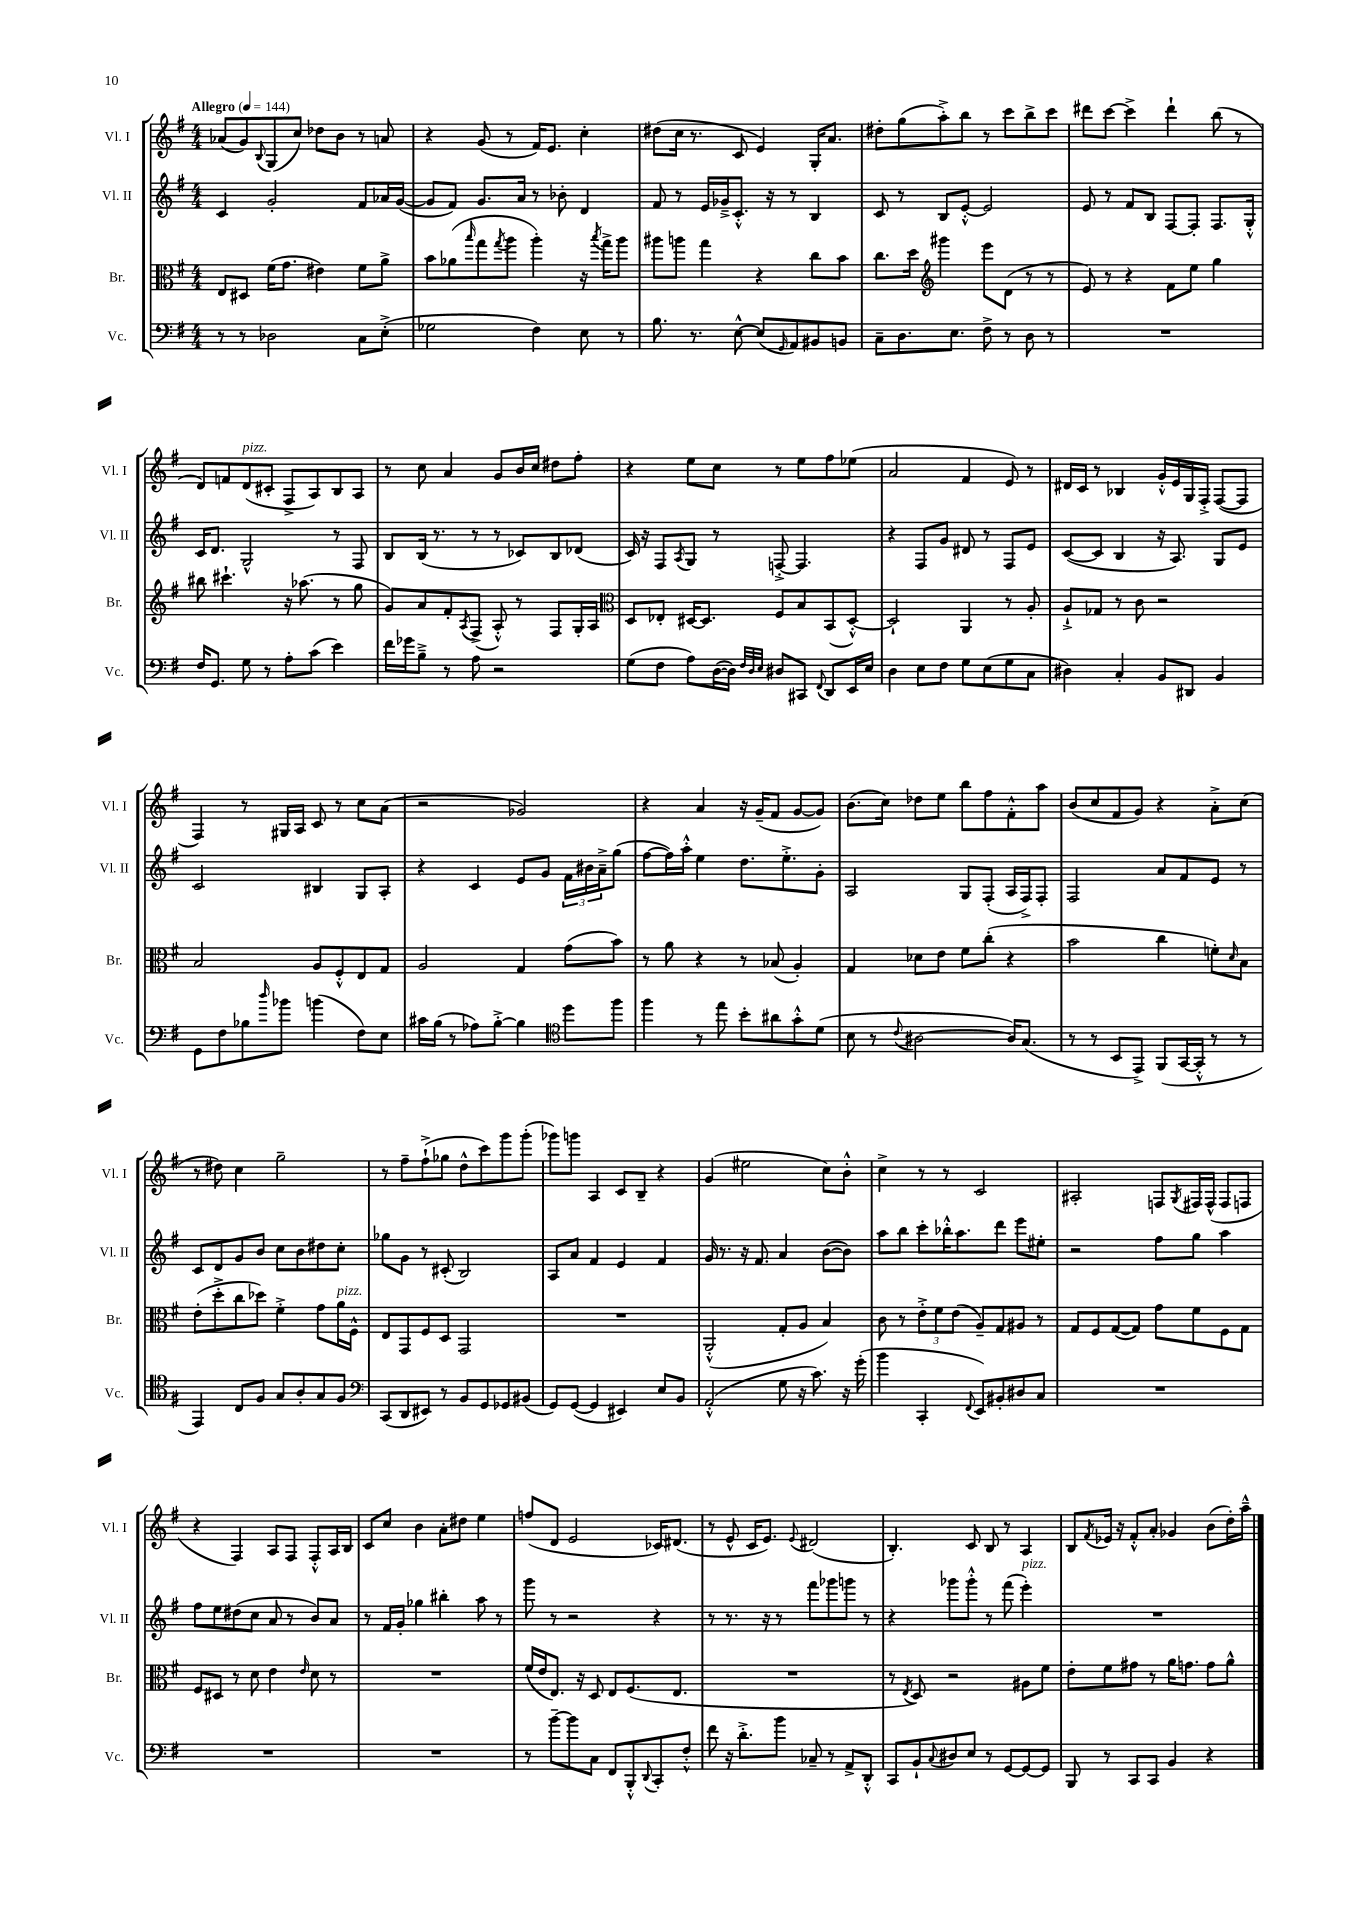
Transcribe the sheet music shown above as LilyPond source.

<<
\new StaffGroup <<
\new Staff = "s0" \with { instrumentName = "Vl. I" shortInstrumentName = "Vl. I" } {
    \clef treble \key g \major \numericTimeSignature \time 4/4 \tempo "Allegro" 4 = 144
    aes'8( g'8) \appoggiatura { b8 } g8( c''8) des''8 b'8 r8 a'8 |
    r4 g'8( r8 fis'16) e'8. c''4-. |
    dis''8( c''16 r8. c'8 e'4) g16-. a'8. |
    dis''8-. g''8( a''8-.->) b''8 r8 c'''8 b''8-> c'''8 |
    dis'''8 c'''8~ c'''4-> dis'''4-! b''8( r8 |
    d'8) f'8 d'8^\markup { \italic "pizz." }( cis'8-. fis8-> a8) b8 a8 |
    r8 c''8 a'4 g'8 b'16 c''16 dis''8 fis''8-. |
    r4 e''8 c''8 r8 e''8 fis''8 ees''8( |
    a'2 fis'4 e'8) r8 |
    dis'16 c'16 r8 bes4 g'16-.-^ e'16 g16 fis16-.-> fis8~( fis8 |
    fis4) r8 gis16 a16 c'8 r8 c''8 a'8( |
    r2 ges'2) |
    r4 a'4 r16 g'16--( fis'8 g'8~ g'8) |
    b'8.( c''16) des''8 e''8 b''8 fis''8 fis'8-.-^ a''8 |
    b'8( c''8 fis'8 g'8) r4 a'8-.-> c''8( |
    r8 dis''8) c''4 g''2-- |
    r8 fis''8-- fis''8-!->( ges''8 d''8-^ c'''8) g'''8 g'''8-.( |
    ges'''8) g'''8 a4 c'8 b8-- r4 |
    g'4( eis''2 c''8) b'8-.-^ |
    c''4-> r8 r8 c'2 |
    ais2-. f8 \acciaccatura { g8 } fis16 fis16-^( fis8 f8 |
    r4 fis4) a8 fis8 fis8-.-^ a16 b16 |
    c'8 c''8 b'4 a'8-. dis''8 e''4 |
    f''8( d'8 e'2 ces'16) dis'8.( |
    r8 e'8-^ c'16 e'8.) \appoggiatura { e'8 } dis'2( |
    b4.-.) c'8 b8 r8 a4 |
    b8 \acciaccatura { fis'8 } ees'16 r16 fis'8-.-^ a'8-. ges'4 b'8( d''16-.) a''16---^ \bar "|." |
}
\new Staff = "s1" \with { instrumentName = "Vl. II" shortInstrumentName = "Vl. II" } {
    \clef treble \key g \major \numericTimeSignature \time 4/4
    c'4 g'2-. fis'8 aes'16 g'16~( |
    g'8 fis'8) g'8. a'16 r8 bes'8-. d'4 |
    fis'8 r8 e'16 ges'16---> c'8.-.-^ r16 r8 b4 |
    c'8 r8 b8 e'8~-.-^ e'2 |
    e'8 r8 fis'8 b8 fis8~ fis8-. fis8. g16-.-^ |
    c'16 d'8. g2-^ r8 fis8 |
    b8 b16( r8. r8 r8 ces'8) b8 des'8( |
    c'16) r16 fis8 \acciaccatura { a8 } g8 r8 f8~-.-> f4. |
    r4 fis8 g'8 dis'8 r8 fis8 e'8 |
    c'8~( c'8 b4 r16 a8.) g8 e'8 |
    c'2 bis4 g8 a8-. |
    r4 c'4 e'8 g'8 \tuplet 3/2 { fis'16 bis'16 a'16---> } g''8( |
    fis''8~ fis''16) a''16-.-^ e''4 d''8. e''8.-.-> g'8-. |
    a2 g8 fis8-.( a16 fis16->) fis8-. |
    fis2 a'8 fis'8 e'8 r8 |
    c'8 d'8 g'8 b'8 c''8 b'8 dis''8 c''8-. |
    ges''8 g'8 r8 cis'8-.( b2) |
    a8 a'8 fis'4 e'4 fis'4 |
    g'16 r8. r16 fis'8. a'4 b'8~( b'8) |
    a''8 b''8 c'''8-. bes''16-.-^ a''8. d'''8 e'''8 eis''8-. |
    r2 fis''8 g''8 a''4 |
    fis''8 e''8 dis''8( c''8 a'8 r8 b'8) a'8 |
    r8 fis'16 g'16-. ges''4 bis''4-. a''8 r8 |
    g'''8 r8 r2 r4 |
    r8 r8. r16 r8 fis'''8 ges'''8 g'''8 r8 |
    r4 ges'''8 ges'''8-.-^ r8 fis'''8( e'''4-.^\markup { \italic "pizz." }) |
    R1 \bar "|." |
}
\new Staff = "s2" \with { instrumentName = "Br." shortInstrumentName = "Br." } {
    \clef alto \key g \major \numericTimeSignature \time 4/4
    e8 dis8 fis'16( g'8. eis'4) fis'8 a'8-> |
    b'8 aes'8( \grace { b''16 } g''8 \acciaccatura { g''8 } a''8 a''4-.) r16 \acciaccatura { b''8 } g''16-> a''8 |
    ais''8 a''8 g''4 r4 c''8 b'8 |
    c''8. d''16 \clef treble gis'''4 e'''8 d'8( r8 r8 |
    e'8) r8 r4 fis'8 e''8 g''4 |
    bis''8 cis'''4.-! r16 aes''8.( r8 g''8 |
    g'8) a'8 fis'8-. \acciaccatura { a8 } fis8->( a8-.-^) r8 fis8 g16-. a16 |
    \clef alto d8 ees8-. dis16~ dis8. fis8 b8 b,8( dis8~-.-^) |
    dis2-! a,4 r8 a8-. |
    a8-!-> ges8 r8 c'8 r2 |
    b2 a8 fis8-.-^ e8 g8 |
    a2 g4 g'8( b'8) |
    r8 a'8 r4 r8 bes8( a4-.) |
    g4 des'8 e'8 fis'8 c''8-.( r4 |
    b'2 c''4 f'8-.) \grace { d'16 } b8 |
    e'8-.( d''8-.-> c''8 des''8) fis'4-.-> g'8 a'16^\markup { \italic "pizz." } fis16-^ |
    e8 g,8 fis8 d8 g,2 |
    R1 |
    a,2-.-^( g8-. a8 b4) |
    c'8 r8 \tuplet 3/2 { e'8-.-> fis'8 e'8( } a8--) g8 ais8 r8 |
    g8 fis8 g8~( g8) g'8 fis'8 fis8 g8 |
    fis8 dis8 r8 d'8 e'4 \grace { e'16 } d'8 r8 |
    R1 |
    fis'16( e'16 e8.) r16 d8 e8 fis8.( e8. |
    R1 |
    r8 \acciaccatura { e8 } d8) r2 ais8 fis'8 |
    e'8-. fis'8 gis'8 r8 a'16 g'8. g'8 a'8-^ \bar "|." |
}
\new Staff = "s3" \with { instrumentName = "Vc." shortInstrumentName = "Vc." } {
    \clef bass \key g \major \numericTimeSignature \time 4/4
    r8 r8 des2 c8 e8-.->( |
    ges2 fis4) e8 r8 |
    b8. r8. e8~-^ e8( \grace { g,16 } a,8) bis,8 b,8 |
    c8-- d8. e8. fis8-> r8 d8 r8 |
    R1 |
    fis16 g,8. g8 r8 a8-. c'8( e'4) |
    fis'16 ges'16 b8---> r8 a8 r2 |
    g8( fis8 a8) d16~( d16) \grace { fis32 d32 e32 } dis8 cis,8 \appoggiatura { fis,8 } d,8 e,16 e16 |
    d4 e8 fis8 g8 e8( g8 c8 |
    dis4) c4-. b,8 dis,8 b,4 |
    g,8 fis8 bes8 \grace { d''16 } bes'8 b'4( fis8) e8 |
    cis'16 b16( r8 aes8) b8~-.-> b4 \clef tenor d''8 fis''8 |
    fis''4 r8 e''8 b'8-. ais'8 g'8-.-^ d'8( |
    b8 r8 \appoggiatura { c'8 } ais2~ ais16) g8.( |
    r8 r8 b,8 e,8->) fis,8( g,16~ g,16-.-^ r8 r8 |
    e,4) c8 fis8 g8 a8-. g8 fis8 |
    \clef bass c,8( d,8 eis,8) r8 b,8 g,8 ges,8 bis,8( |
    g,8) g,8~( g,4 eis,4) e8 b,8 |
    a,2-.-^( g8 r16 c'8.) r16 g'16-.( |
    b'4 c,4-. \appoggiatura { fis,8 } e,8) bis,8-. dis8 c8 |
    R1 |
    R1 |
    R1 |
    r8 b'8~-- b'8 c8 fis,8 b,,8-.-^ \appoggiatura { d,8 } c,8-. fis8-.-^ |
    fis'8 r16 d'8.-.-> b'8 ces8-- r8 a,8-> d,8-.-^ |
    c,8 b,8-! \appoggiatura { c8 } dis8 e8 r8 g,8~ g,8~ g,8 |
    b,,8 r8 c,8 c,8 b,4 r4 \bar "|." |
}
>>
>>
\layout { \context { \Score \remove "Bar_number_engraver" } }
